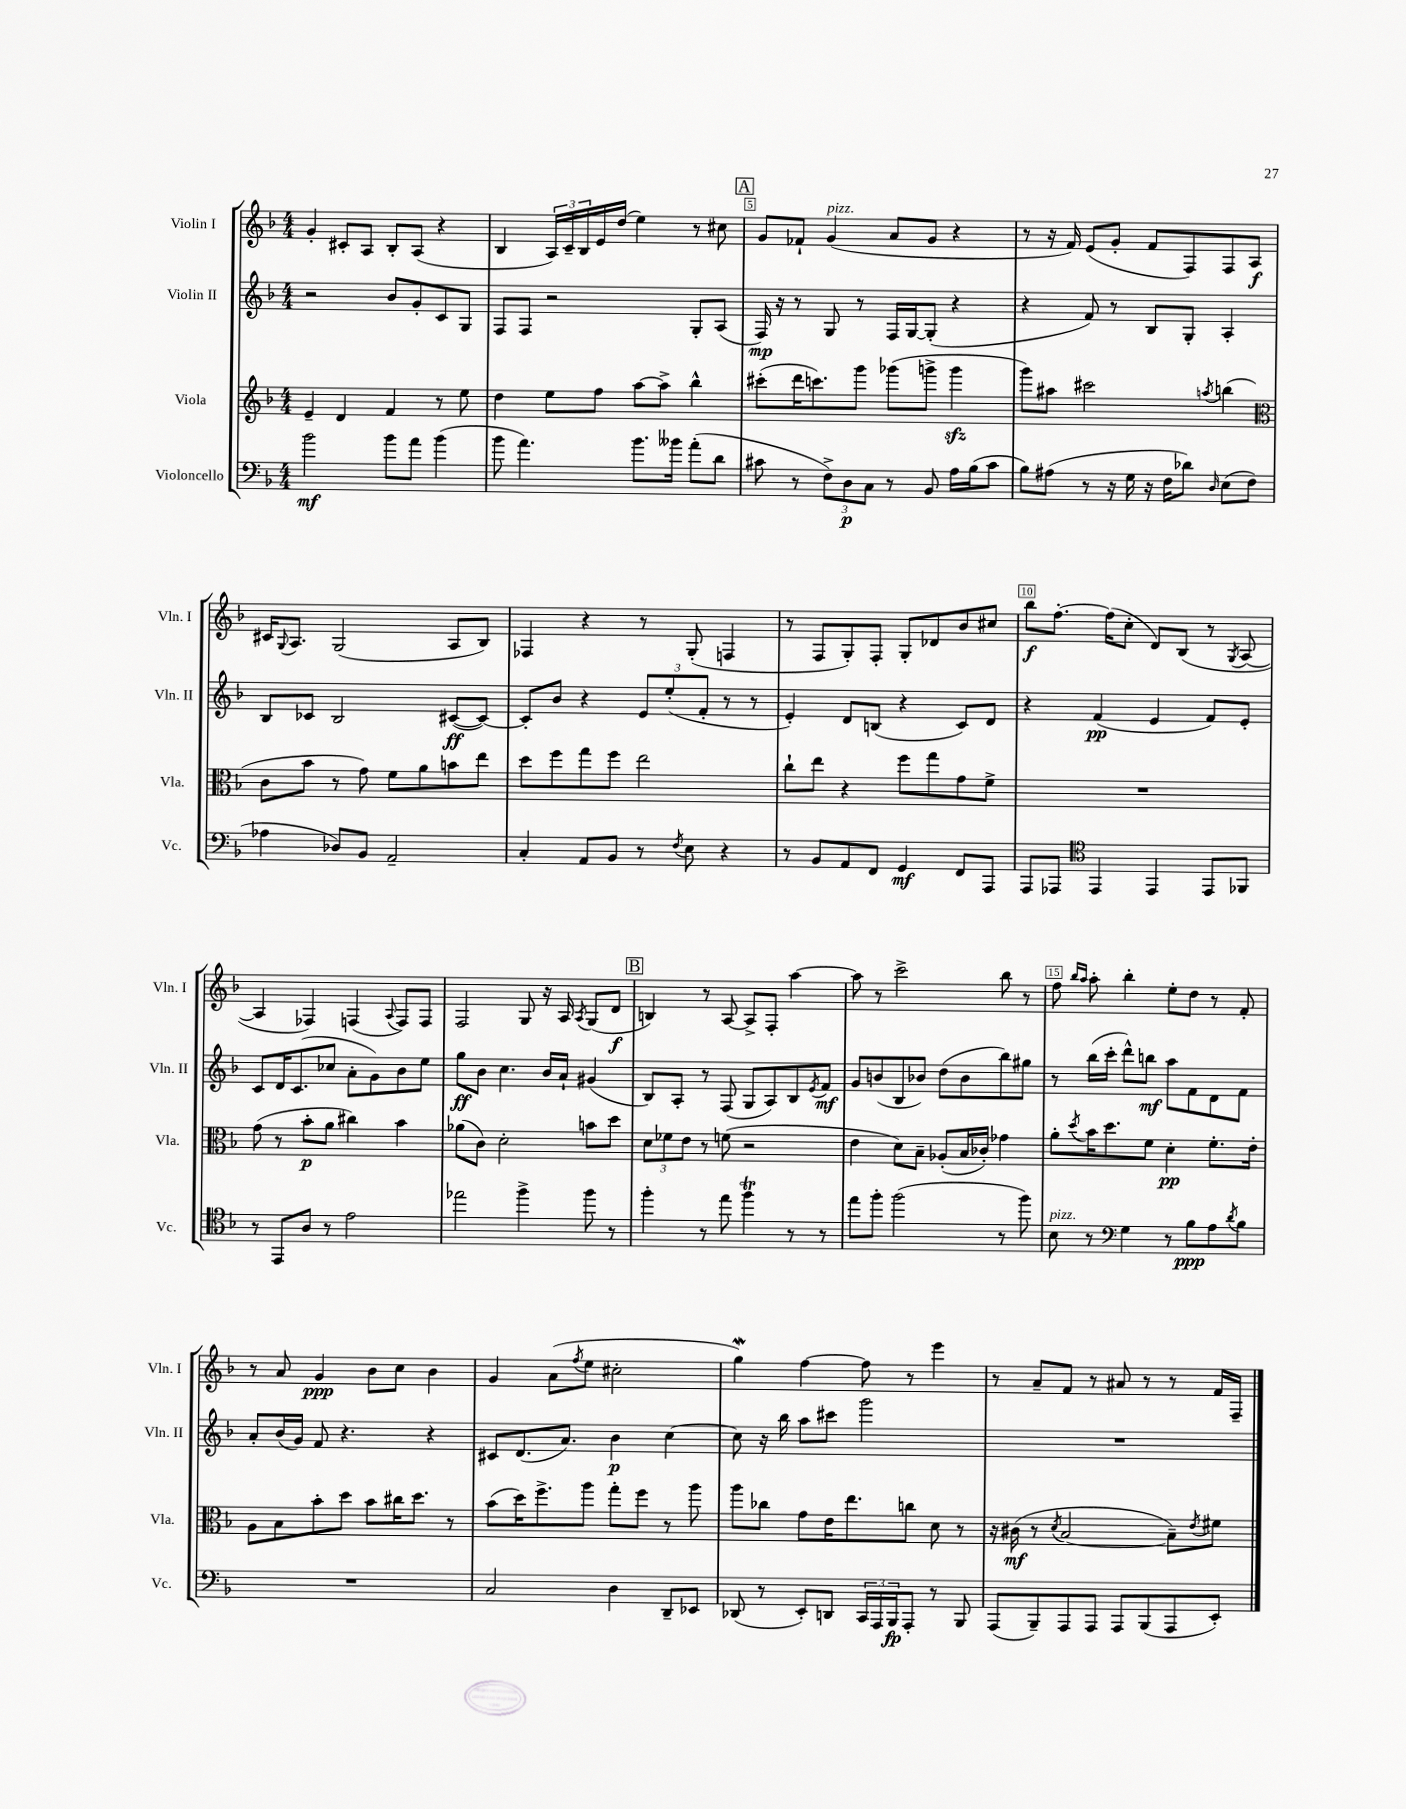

**kern	**kern	**kern	**kern
*staff4	*staff3	*staff2	*staff1
*clefF4	*clefG2	*clefG2	*clefG2
*k[b-]	*k[b-]	*k[b-]	*k[b-]
*M4/4	*M4/4	*M4/4	*M4/4
2b-	4e~	2r	4g'
.	4d	.	8c#'
.	.	.	8A
8b-	4f	8b-	8B-'
8a	.	8g'	(8A
(4b-	8r	8c	4r
.	8ee	8G	.
=	=	=	=
8b-	4dd	8F	4B-
4.a)	.	8F	.
.	8ee	2r	24A)
.	.	.	24c~
.	.	.	24B-
.	8ff	.	16e
.	.	.	(16dd
8.b-	[8aa	.	4ee)
.	8aa^]	.	.
16b--	.	.	.
(8a'	4bb-^^	8G'	8r
8d	.	(8A	8cc#
=	=	=	=
8c#	(8ccc#'	16F)	8g
.	.	16r	.
8r	16ddd	8r	8f-`
.	8.ccc)	.	.
12F^)	.	8G	(4g
12D	.	.	.
.	8ggg	8r	.
12C	.	.	.
8r	(8ggg-	16F	8a
.	.	[16G	.
8BB-	8ggg^	(8G']	8g
16A	4ggg	4r	4r
(16B-	.	.	.
8c#	.	.	.
=	=	=	=
8B-)	8ggg)	4r	8r
(8A#	8aa#	.	16r
.	.	.	16f)
8r	2ccc#	8f)	(8e
16r	.	8r	8g'
16G	.	.	.
16r	.	8B-	8f
16F	.	.	.
8d-)	.	8G'	8F)
16qqD	8qaa	.	.
(8E	(4bb	4A'	8F
8F	.	.	8A
=	=	=	=
*	*clefC3	*	*
4A-	8c	8B-	16c#
.	.	.	8qqG
.	.	.	8.A
.	8b-	8c-	.
8D-)	8r	2B-	(2G
8BB-	8g)	.	.
2AA~	8f	.	.
.	8a	.	.
.	8b	([8c#	8A
.	8ee	8c#_)	8B-)
=	=	=	=
4C'	8dd	8c#']	4F-
.	8ff	8b-	.
8AA	8gg	4r	4r
8BB-	8ff	.	.
8r	2ee	12e	8r
.	.	(12ee'	.
8qF	.	.	.
8E	.	.	(8G'
.	.	12f'	.
4r	.	8r	4F
.	.	8r	.
=	=	=	=
8r	8cc`	4e')	8r
8BB-	8ee	.	8F
8AA	4r	8d	8G')
8FF	.	(8B	8F'
4GG	8ff	4r	8G'
.	8gg	.	8d-
8FF	8g	8c)	8b-
8AAA	8f^	8d	8cc#
=	=	=	=
8AAA	1r	4r	8bb-
8AAA-	.	.	[8.ff'
*clefC4	*	*	*
4EE	.	(4f	.
.	.	.	(16ff]
.	.	.	8cc'
4EE	.	4e	8d)
.	.	.	(8B-
8EE	.	8f)	8r
.	.	.	8qG
8FF-	.	8e'	[8A
=	=	=	=
8r	(8g	8c	4A]
8EE	8r	16d	.
.	.	(8.c	.
8A	8b-'	.	4F-)
8r	8a	8cc-	.
2e	4cc#)	8a'	(4F
.	.	8g)	.
.	.	.	8qqA
.	4b-	8b-	8F)
.	.	8ee	8F
=	=	=	=
2ee-	(8a-	8gg	2F
.	8c)	8b-	.
.	2d'	4.cc	.
4ff^	.	.	8G
.	.	16b-	16r
.	.	16a`	16A
.	.	.	8qA
8ff	8b	(4g#	(8G
8r	8dd	.	8d
=	=	=	=
4ff'	12d	8B-)	4B)
.	12f-	.	.
.	.	8A'	.
.	12e	.	.
8r	8r	8r	8r
8ee	(8f	(8F	[8A
4ff	2r	8G	8A^]
.	.	8A)	8F'
8r	.	8B-	[4aa
.	.	8qe	.
8r	.	8f	.
=	=	=	=
8ee	4e	8g	8aa]
8ff'	.	(8b	8r
(2ff	8d)	8B-	2ccc^
.	8B-~	8b-)	.
.	(8A-'	(8dd	.
.	16B-	8b-	.
.	16c-')	.	.
8r	4g-	8bb-)	8bb-
8ff)	.	8gg#	8r
=	=	=	=
8B-	8a'	8r	8ff
.	.	.	16qqbb-
.	8qdd	.	16qqaa
8r	16b-	(16bb-	8aa'
.	8.dd	16ccc'	.
*clefF4	*	*	*
4G	.	8ddd^^)	4bb-'
.	8f	8bb	.
8r	4d'	8aa	8ee'
8B-	.	8f	8dd
8A	8.f'	8d	8r
8qd	.	.	.
8B-	.	8f	8f'
.	16e'	.	.
=	=	=	=
1r	8A	8a'	8r
.	8B-	(16b-	8a
.	.	16g)	.
.	8b-'	8f	4g
.	8dd	4.r	.
.	8b-	.	8b-
.	16cc#	.	8cc
.	8.dd	.	.
.	.	4r	4b-
.	8r	.	.
=	=	=	=
2C	(8b-	8c#	4g
.	16dd)	(8.d	.
.	8.ff^	.	.
.	.	.	(8a
.	.	8.a)	.
.	.	.	8qff
.	8aa	.	8ee
4D	8gg'	4b-	2cc#'
.	8ff	.	.
8DD~	8r	[4cc	.
8EE-	8aa	.	.
=	=	=	=
(8DD-	8aa	8cc]	4gg)
8r	8cc-	16r	.
.	.	16bb-	.
8EE')	8g	8aa	[4ff
8DD	16e	8ccc#	.
.	8.ee	.	.
24CC	.	2ggg	8ff]
24AAA	.	.	.
24BBB-	.	.	.
8AAA'	8cc	.	8r
8r	8d	.	4eee
8BBB-	8r	.	.
=	=	=	=
(8AAA	16r	1r	8r
.	(16c#	.	.
8BBB-~)	8r	.	8a~
.	8qd	.	.
8AAA	[2B-	.	8f
8AAA	.	.	8r
8AAA	.	.	8a#
(8BBB-	.	.	8r
8AAA	8B-~])	.	8r
.	8qe	.	.
8EE')	8f#	.	16f
.	.	.	16F~
==	==	==	==
*-	*-	*-	*-
